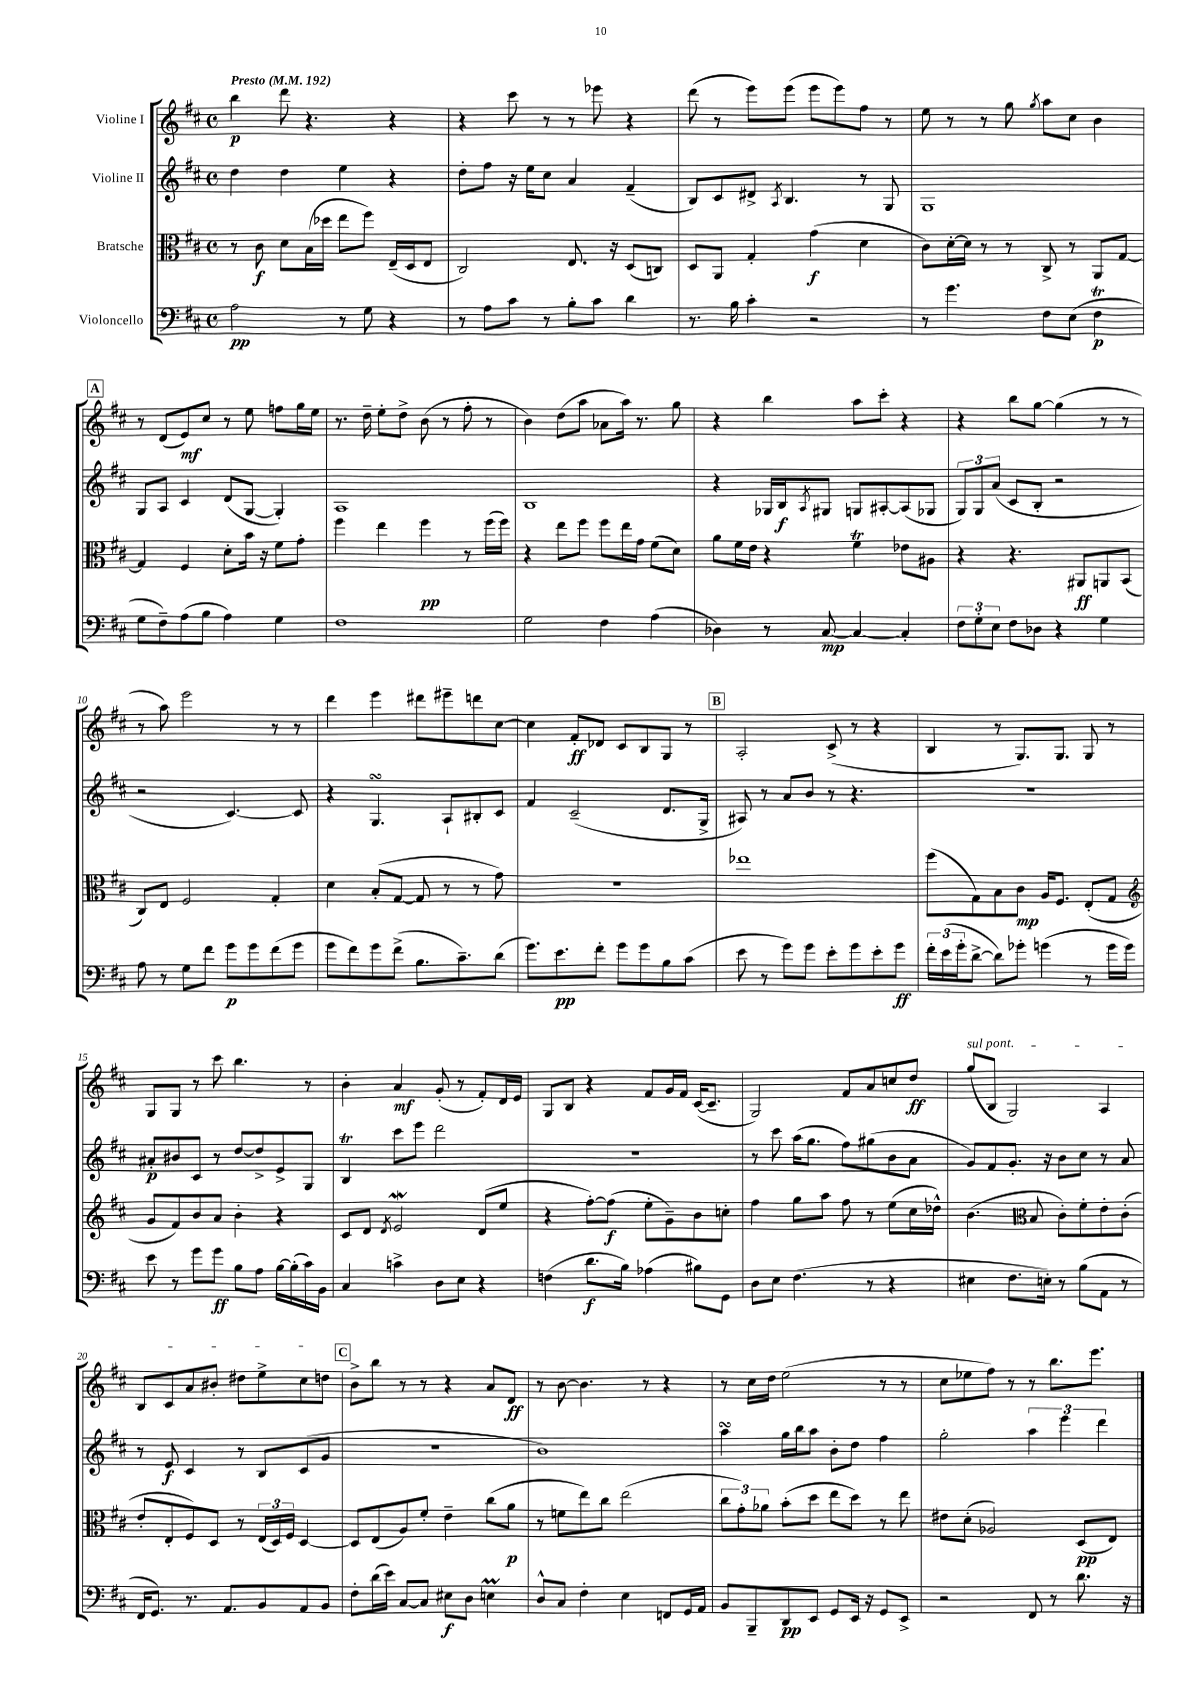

**kern	**dynam	**kern	**dynam	**kern	**dynam	**kern	**dynam
*part4	*part4	*part3	*part3	*part2	*part2	*part1	*part1
*staff4	*staff4	*staff3	*staff3	*staff2	*staff2	*staff1	*staff1
*I"Violoncello	*	*I"Bratsche	*	*I"Violine II	*	*I"Violine I	*
*clefF4	*	*clefC3	*	*clefG2	*	*clefG2	*
*k[f#c#]	*	*k[f#c#]	*	*k[f#c#]	*	*k[f#c#]	*
*M4/4	*	*M4/4	*	*M4/4	*	*M4/4	*
*met(c)	*	*met(c)	*	*met(c)	*	*met(c)	*
*MM192	*	*MM192	*	*MM192	*	*MM192	*
=1	=1	=1	=1	=1	=1	=1	=1
!	!	!	!	!	!	!LO:TX:a:B:t=Presto	!
2A\	pp	8r	.	4dd\	.	4bb\	p
.	.	8c#\	f	.	.	.	.
.	.	8d\L	.	4dd\	.	8ddd\	.
.	.	(16B\L	.	.	.	4.r	.
.	.	16dd-X\JJ	.	.	.	.	.
8r	.	8ee\L	.	4ee\	.	.	.
8G\	.	8ff#\J)	.	.	.	.	.
4r	.	(16E~/LL	.	4r	.	4r	.
.	.	16D/J	.	.	.	.	.
.	.	8E/J	.	.	.	.	.
=2	=2	=2	=2	=2	=2	=2	=2
8r	.	2C#/)	.	8dd'\L	.	4r	.
8A\L	.	.	.	8ff#\J	.	.	.
8c#\J	.	.	.	16r	.	8ccc#\	.
.	.	.	.	16ee\KL	.	.	.
8r	.	.	.	8cc#\J	.	8r	.
8B'\L	.	8.E/	.	4a/	.	8r	.
8c#\J	.	.	.	.	.	8eee-X\	.
.	.	16r	.	.	.	.	.
4d\	.	(8D/L	.	(4f#~/	.	4r	.
.	.	8Cn/J)	.	.	.	.	.
=3	=3	=3	=3	=3	=3	=3	=3
8.r	.	8D/L	.	8B/L)	.	(8ddd\	.
.	.	8AA/J	.	8c#/	.	8r	.
16B\	.	.	.	.	.	.	.
4c#'\	.	4G'/	.	8d#X^/J	.	8eee\L)	.
.	.	.	.	8qA/	.	.	.
.	.	.	.	4.B/	.	(8eee\J	.
2r	.	(4g\	f	.	.	8eee\L	.
.	.	.	.	.	.	8eee\)	.
.	.	4d\	.	8r	.	8ff#\J	.
.	.	.	.	8G/	.	8r	.
=4	=4	=4	=4	=4	=4	=4	=4
8r	.	8c#\L)	.	1G	.	8ee\	.
4.g\	.	[16d'\L	.	.	.	8r	.
.	.	16d\JJ]	.	.	.	.	.
.	.	8r	.	.	.	8r	.
.	.	8r	.	.	.	8gg\	.
.	.	.	.	.	.	8qgg/	.
8F#\L	.	8C#^/	.	.	.	8aa\L	.
(8E\J	.	8r	.	.	.	8cc#\J	.
4F#t\	p	8AA/L	.	.	.	4b\	.
.	.	[8G/J	.	.	.	.	.
!!LO:LB:g=z
!!LO:REH:place=s1:t=A
=5	=5	=5	=5	=5	=5	=5	=5
8G\L	.	4G/]	.	8G/L	.	8r	.
8F#~\)	.	.	.	8A/J	.	(8d/L	.
(8A\	.	4F#/	.	4c#/	.	8e/)	mf
8B\J	.	.	.	.	.	8cc#/J	.
4A\)	.	8d'\L	.	(8d/L	.	8r	.
.	.	16b\Jk	.	[8G/J	.	8ee\	.
.	.	16r	.	.	.	.	.
4G\	.	8f#\L	.	4G'/])	.	8ffn\L	.
.	.	8g'\J	.	.	.	16gg\L	.
.	.	.	.	.	.	16ee\JJ	.
=6	=6	=6	=6	=6	=6	=6	=6
1F#	.	4ff#\	.	1A	.	8.r	.
.	.	.	.	.	.	16dd~\	.
.	.	4ee\	.	.	.	8ee'\L	.
.	.	.	.	.	.	8dd^\J	.
.	.	4ff#\	pp	.	.	(8b\	.
.	.	.	.	.	.	8r	.
.	.	8r	.	.	.	8ff#'\	.
.	.	(16ff#\LL	.	.	.	8r	.
.	.	16ff#\JJ)	.	.	.	.	.
=7	=7	=7	=7	=7	=7	=7	=7
2G\	.	4r	.	1B	.	4b\)	.
.	.	8ee\L	.	.	.	(8dd\L	.
.	.	8ff#\J	.	.	.	8aa\J	.
4F#\	.	8ff#\L	.	.	.	8a-X\L	.
.	.	16ee\L	.	.	.	16aa\Jk)	.
.	.	16g\JJ	.	.	.	8.r	.
(4A\	.	(8f#\L	.	.	.	.	.
.	.	8d\J)	.	.	.	8gg\	.
=8	=8	=8	=8	=8	=8	=8	=8
4D-X\)	.	8a\L	.	4r	.	4r	.
.	.	16f#\L	.	.	.	.	.
.	.	16e\JJ	.	.	.	.	.
8r	.	4r	.	16G-X/LL	.	4bb\	.
.	.	.	.	16B/J	f	.	.
.	.	.	.	8qA/	.	.	.
[8C#/	mp	.	.	8G#X/J	.	.	.
4C#/_	.	4f#t\	.	8Gn/L	.	8aa\L	.
.	.	.	.	[8A#X'/	.	8ccc#'\J	.
4C#'/]	.	8e-X\L	.	(8A#/]	.	4r	.
.	.	8A#X\J	.	8G-X/J	.	.	.
=9	=9	=9	=9	=9	=9	=9	=9
12F#\L	.	4r	.	12G/L)	.	4r	.
12G'\	.	.	.	12G/	.	.	.
12E\J	.	.	.	(12a/J	.	.	.
8F#\L	.	4.r	.	8c#/L	.	8bb\L	.
8D-X\J	.	.	.	8B'/J	.	[8gg\J	.
4r	.	.	.	2r	.	(4gg\]	.
.	.	8AA#X/L	ff	.	.	.	.
4G\	.	8AAn/	.	.	.	8r	.
.	.	(8BB/J	.	.	.	8r	.
!!LO:LB:g=z
=10	=10	=10	=10	=10	=10	=10	=10
8A\	.	8C#/L)	.	2r	.	8r	.
8r	.	8E/J	.	.	.	8aa\)	.
8G\L	.	2F#/	.	.	.	2eee\	.
8f#\J	.	.	.	.	.	.	.
8g\L	p	.	.	[4.c#/)	.	.	.
8g\	.	.	.	.	.	.	.
(8f#\	.	4G'/	.	.	.	8r	.
8g\J	.	.	.	8c#/]	.	8r	.
=11	=11	=11	=11	=11	=11	=11	=11
8g\L	.	4d\	.	4r	.	4ddd\	.
8f#\)	.	.	.	.	.	.	.
8g\	.	(8B'/L	.	4.GsSSs/	.	4eee\	.
(8f#^\J	.	[8G/J	.	.	.	.	.
8.B\L	.	8G/]	.	.	.	8ddd#X\L	.
.	.	8r	.	8A`/L	.	8eee#X~\	.
8.c#~\)	.	.	.	.	.	.	.
.	.	8r	.	8B#X'/	.	8dddn\	.
(8d\J	.	8g\)	.	8c#/J	.	[8cc#\J	.
=12	=12	=12	=12	=12	=12	=12	=12
8.g\L)	.	1r	.	4f#/	.	4cc#\]	.
8.e\	pp	.	.	.	.	.	.
.	.	.	.	(2c#~/	.	8f#'/L	ff
8f#'\J	.	.	.	.	.	8d-X/J	.
8g\L	.	.	.	.	.	8c#/L	.
8g\	.	.	.	.	.	8B/	.
8B\	.	.	.	8.d/L	.	8G/J	.
(8c#\J	.	.	.	.	.	8r	.
.	.	.	.	16G^/Jk	.	.	.
!!LO:REH:place=s1:t=B
=13	=13	=13	=13	=13	=13	=13	=13
8e\	.	1ee-X	.	8A#X/)	.	2A'/	.
8r	.	.	.	8r	.	.	.
8g\L)	.	.	.	8a/L	.	.	.
8g\J	.	.	.	8b/J	.	.	.
8e'\L	.	.	.	8r	.	(8c#^/	.
8g\	.	.	.	4.r	.	8r	.
8e'\	.	.	.	.	.	4r	.
8g\J	ff	.	.	.	.	.	.
=14	=14	=14	=14	=14	=14	=14	=14
24f#'\LL	.	(8ff#\L	.	1r	.	4B/	.
(24e\	.	.	.	.	.	.	.
24g'\J	.	.	.	.	.	.	.
[8d^\J	.	8G\)	.	.	.	.	.
8d\L])	.	8B\	.	.	.	8r	.
8g-X'\J	.	8c#\J	mp	.	.	8.G/L)	.
(4gn\	.	16A/KL	.	.	.	.	.
.	.	8.F#/J	.	.	.	8.G/J	.
8r	.	(8E'/L	.	.	.	8G/	.
16g\LL	.	8G/J	.	.	.	8r	.
16g\JJ)	.	.	.	.	.	.	.
!!LO:LB:g=z
=15	=15	=15	=15	=15	=15	=15	=15
*	*	*clefG2	*	*	*	*	*
8e\	.	8g/L	.	8a#X'/L	p	8G/L	.
8r	.	8f#/)	.	8b#X/	.	8G/J	.
8g\L	.	8b/	.	8c#/J	.	8r	.
8g\J	ff	8a/J	.	8r	.	8ccc#\	.
8B\L	.	4b'\	.	[8dd/L	.	4.bb\	.
8A\J	.	.	.	8dd^/]	.	.	.
[16B\LL	.	4r	.	8e^/	.	.	.
(16B'\]	.	.	.	.	.	.	.
16c#\)	.	.	.	8G/J	.	8r	.
16BB\JJ	.	.	.	.	.	.	.
=16	=16	=16	=16	=16	=16	=16	=16
4C#/	.	8c#/L	.	4BT/	.	4b'\	.
.	.	8d/J	.	.	.	.	.
.	.	8qd/	.	.	.	.	.
4cn^\	.	2eW/	.	8ccc#\L	.	4a/	mf
.	.	.	.	8eee\J	.	.	.
8D\L	.	.	.	2ddd\	.	(8g'/	.
8E\J	.	.	.	.	.	8r	.
4r	.	(8d/L	.	.	.	8f#'/L)	.
.	.	8ee/J	.	.	.	16d/L	.
.	.	.	.	.	.	16e/JJ	.
=17	=17	=17	=17	=17	=17	=17	=17
(4Fn\	.	4r	.	1r	.	8G/L	.
.	.	.	.	.	.	8B/J	.
8.d\L	f	[8ff#'\L)	.	.	.	4r	.
.	.	(8ff#\J]	f	.	.	.	.
16B\Jk)	.	.	.	.	.	.	.
(4A-X\	.	8ee'\L	.	.	.	8f#/L	.
.	.	8g~\)	.	.	.	16g/L	.
.	.	.	.	.	.	16f#/JJ	.
8B#X\L)	.	8b\	.	.	.	([16c#/KL	.
.	.	.	.	.	.	8.c#~/J]	.
8GG\J	.	8ccn'\J	.	.	.	.	.
=18	=18	=18	=18	=18	=18	=18	=18
8D\L	.	4ff#\	.	8r	.	2G/)	.
8E\J	.	.	.	8ccc#\	.	.	.
(4.F#\	.	8gg\L	.	(16aa\KL	.	.	.
.	.	.	.	8.gg\J	.	.	.
.	.	8aa\J	.	.	.	.	.
.	.	8ff#\	.	8ff#\L)	.	8f#/L	.
8r	.	8r	.	(8gg#X\	.	8a/	.
4r	.	(8ee\L	.	8b\	.	8ccn/	.
.	.	16cc#\L	.	8a\J	.	8dd/J	ff
.	.	16dd-X^^\JJ)	.	.	.	.	.
=19	=19	=19	=19	=19	=19	=19	=19
!	!	!	!	!	!	!LO:TX:a:i:t=sul pont.	!
4E#X\	.	(4.b\	.	8g/L)	.	(8gg/L	.
.	.	.	.	8f#/	.	8B/J	.
8.F#\L	.	.	.	8.g'/J	.	2G/)	.
*	*	*clefC3	*	*	*	*	*
.	.	8B/	.	.	.	.	.
16En'\Jk)	.	.	.	16r	.	.	.
8r	.	8c#'\L)	.	8b\L	.	.	.
(8B\L	.	8f#'\	.	8cc#\J	.	.	.
8AA\J	.	8e'\	.	8r	.	4A/	.
8r	.	(8c#'\J	.	8a/	.	.	.
!!LO:LB:g=z
=20	=20	=20	=20	=20	=20	=20	=20
16FF#/KL	.	8e'/L	.	8r	.	8B/L	.
8.GG/J)	.	.	.	.	.	.	.
.	.	8E'/	.	8e/	f	8c#/	.
8.r	.	8F#/)	.	4c#/	.	8a/	.
.	.	8D/J	.	.	.	8b#X'/J	.
8.AA/L	.	.	.	.	.	.	.
.	.	8r	.	8r	.	8dd#X\L	.
8BB/	.	(24E/LL	.	8B/L	.	8ee^\	.
.	.	24D/)	.	.	.	.	.
.	.	24F#/JJ	.	.	.	.	.
8AA/	.	[4D/	.	(8c#/	.	8cc#\	.
8BB/J	.	.	.	8g/J	.	8ddn\J	.
!!LO:REH:place=s1:t=C
=21	=21	=21	=21	=21	=21	=21	=21
8F#'\L	.	8D/L]	.	1r	.	8b^\L	.
(16d\L	.	(8E/	.	.	.	8bb\J	.
16e\JJ)	.	.	.	.	.	.	.
[8C#/L	.	8A/)	.	.	.	8r	.
8C#/J]	.	8f#'/J	.	.	.	8r	.
8E#X\L	f	4e~\	.	.	.	4r	.
8D\J	.	.	.	.	.	.	.
4EnM\	.	(8cc#\L	.	.	.	8a/L	.
.	.	8a\J	p	.	.	8d/J	ff
=22	=22	=22	=22	=22	=22	=22	=22
8D^^/L	.	8r	.	1b)	.	8r	.
8C#/J	.	8fn\L	.	.	.	[8b\	.
4F#'\	.	8ee\)	.	.	.	4.b\]	.
.	.	8cc#\J	.	.	.	.	.
4E\	.	(2ee\	.	.	.	.	.
.	.	.	.	.	.	8r	.
8FFn/L	.	.	.	.	.	4r	.
16GG/L	.	.	.	.	.	.	.
16AA/JJ	.	.	.	.	.	.	.
=23	=23	=23	=23	=23	=23	=23	=23
8BB/L	.	12cc#\L	.	4aasSSS\	.	8r	.
.	.	12g'\)	.	.	.	.	.
8BBB~/	.	.	.	.	.	16cc#\LL	.
.	.	12a-X\J	.	.	.	.	.
.	.	.	.	.	.	16dd\JJ	.
8DD/	pp	(8b'\L	.	16gg\LL	.	(2ee\	.
.	.	.	.	16bb\J	.	.	.
8EE/J	.	8dd\J	.	8aa\J	.	.	.
8GG/L	.	8ee\L	.	8b'\L	.	.	.
16EE/Jk	.	8dd\J)	.	8dd\J	.	.	.
16r	.	.	.	.	.	.	.
8GG/L	.	8r	.	4ff#\	.	8r	.
8EE^/J	.	8ee\	.	.	.	8r	.
=24	=24	=24	=24	=24	=24	=24	=24
2r	.	8e#X\L	.	2gg'\	.	8cc#\L	.
.	.	(8d'\J	.	.	.	8ee-X\	.
.	.	2A-X/)	.	.	.	8ff#\J)	.
.	.	.	.	.	.	8r	.
8FF#/	.	.	.	6aa\	.	8r	.
8r	.	.	.	.	.	8.bb\L	.
.	.	.	.	6eee\	.	.	.
8.d\	.	(8D/L	pp	.	.	.	.
.	.	.	.	.	.	8.eee\J	.
.	.	.	.	6ddd\	.	.	.
.	.	8E/J)	.	.	.	.	.
16r	.	.	.	.	.	.	.
==	==	==	==	==	==	==	==
*-	*-	*-	*-	*-	*-	*-	*-
